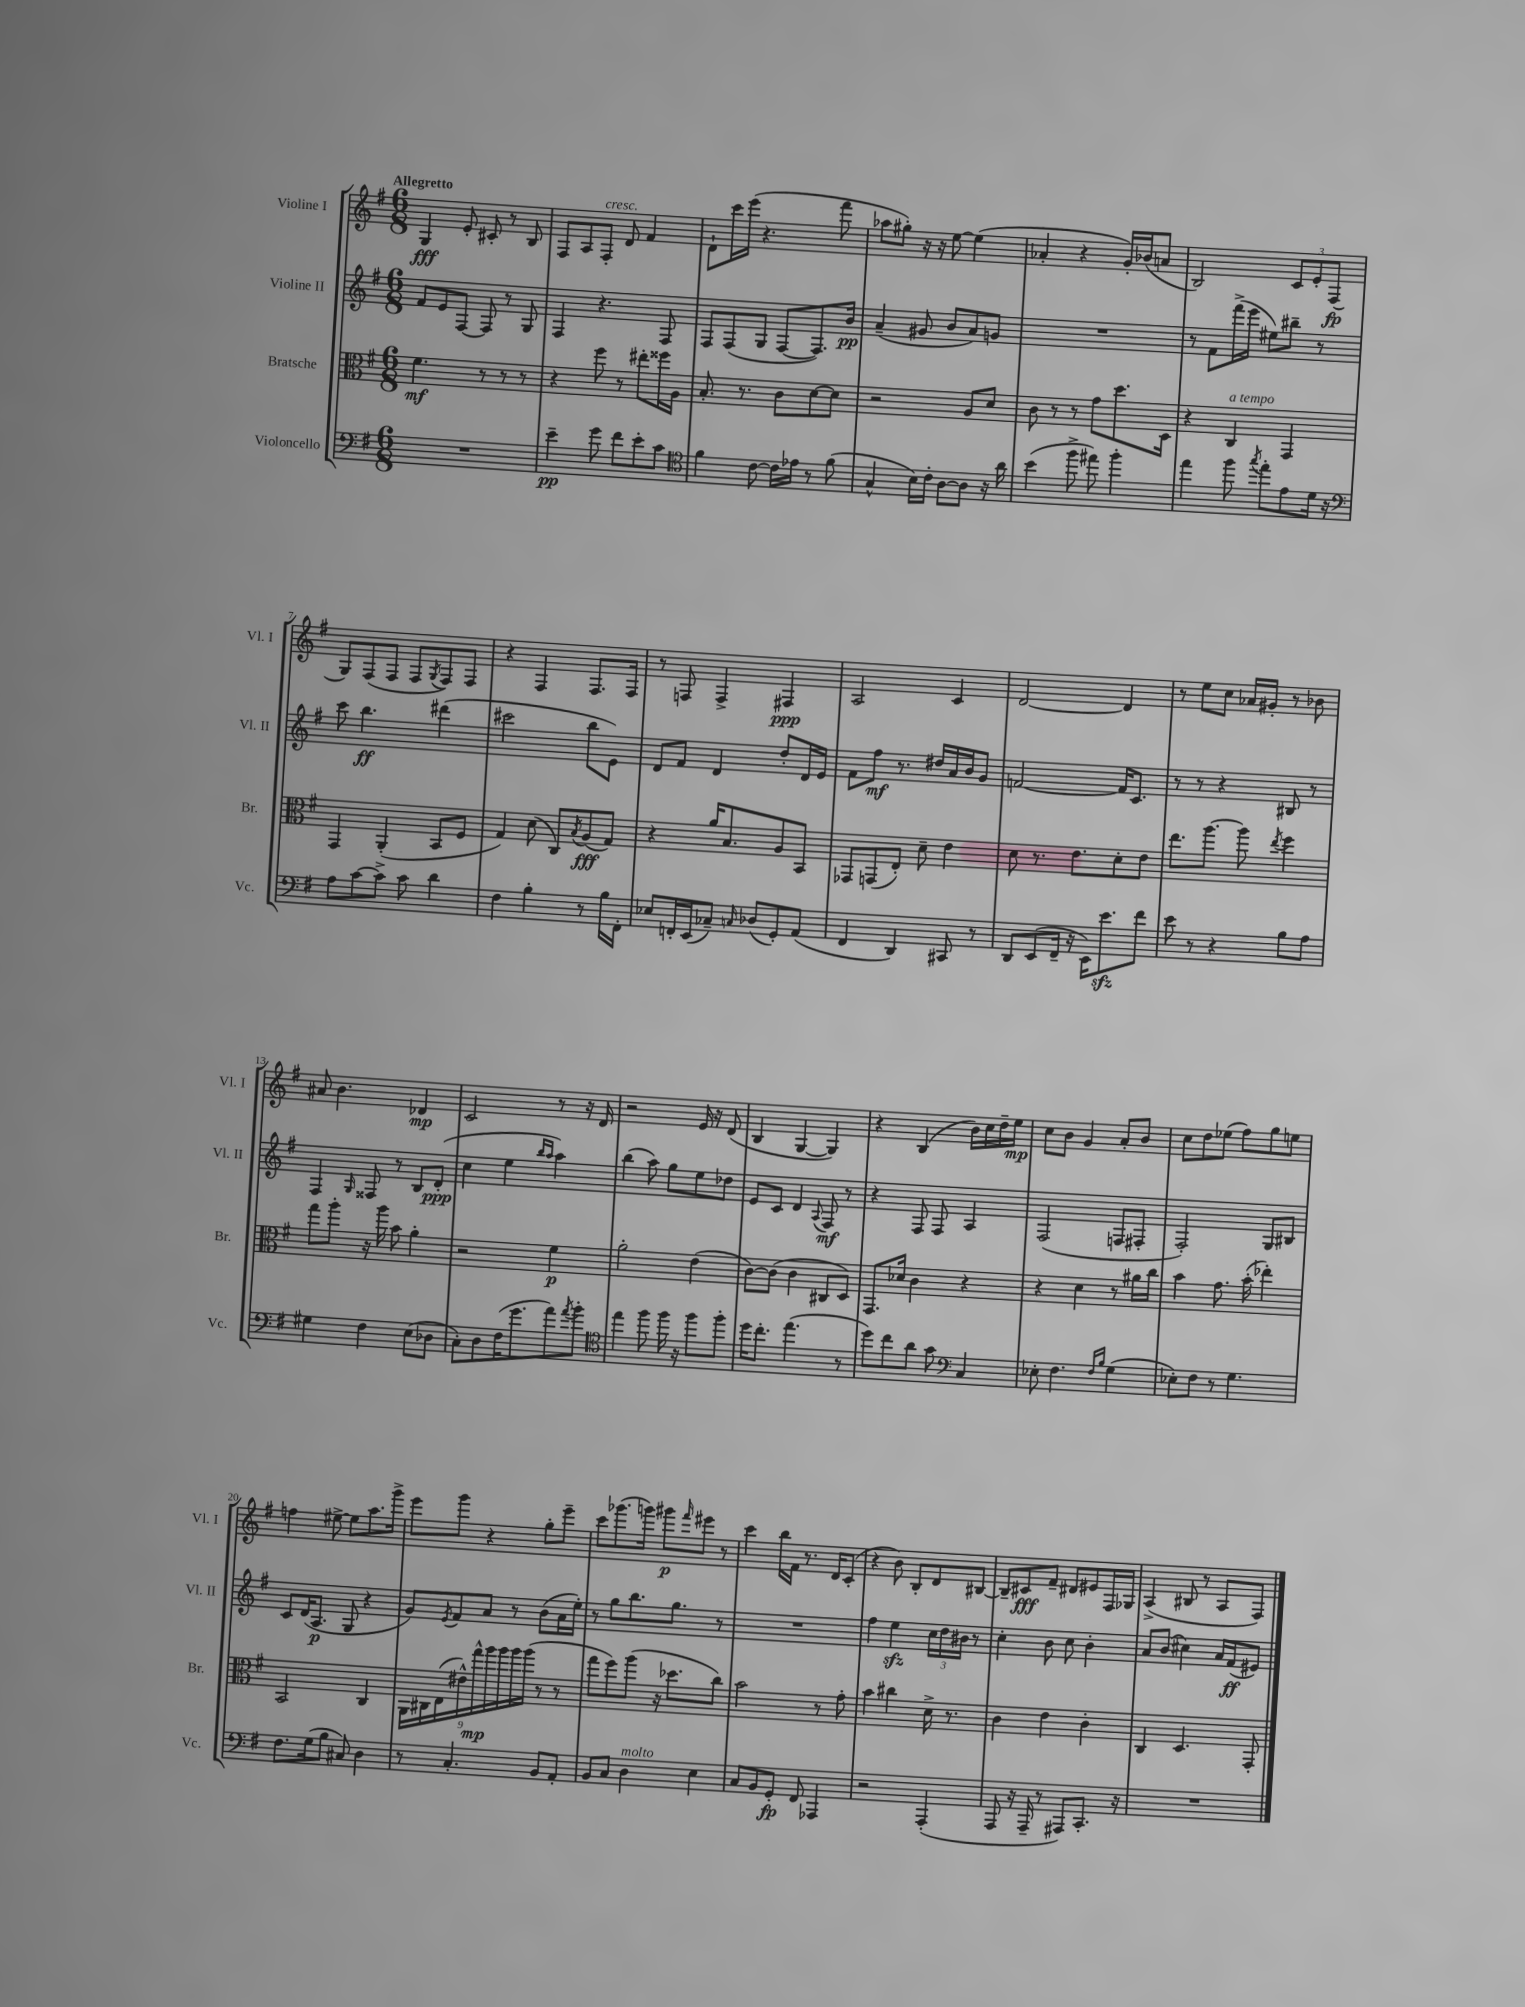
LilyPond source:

<<
\new StaffGroup <<
\new Staff = "s0" \with { instrumentName = "Violine I" shortInstrumentName = "Vl. I" } {
    \clef treble \key g \major \numericTimeSignature \time 6/8 \tempo "Allegretto"
    g4\fff e'8-. cis'8-. r8 b8 |
    fis8 a8 fis8-.^\markup { \italic "cresc." } d'8 fis'4 |
    d'8-! c'''16 e'''16( r4. fis'''8 |
    aes''8 gis''8-.) r16 r16 e''8~ e''4( |
    aes'4-. r4 g'16-.) bes'16( a'8 |
    b2) \tuplet 3/2 { c'8 e'8-. fis8\fp( } |
    g8) fis8( fis8 fis8 \acciaccatura { g8 } fis8) fis8 |
    r4 fis4 fis8. fis16 |
    r8 f8 f4-> fis4\ppp |
    a2 c'4 |
    d'2~ d'4 |
    r8 e''8 c''8 aes'16 gis'16-. r8 bes'8 |
    ais'8 b'4. des'4\mp |
    c'2 r8 r16 d'16 |
    r2 e'16 r16 d'8( |
    b4 g4~ g4) |
    r4 b4( b'16) c''16 d''16-- e''16\mp |
    c''8 b'8 g'4 a'8-. b'8 |
    c''8 d''8 ees''8( fis''8) g''8 e''8 |
    f''4 eis''8~-> eis''8 a''8. g'''16-> |
    e'''8 g'''8 r4 g''8-. e'''8-- |
    c'''8 ges'''8.( g'''16) gis'''8\p \grace { fis'''16 } eis'''8 r8 |
    c'''4 b''16 fis'16 r8. d'16 c'8-.( |
    r4 b'8) b8-. d'8 bis8~ |
    bis8-- cis'8\fff fis'8-- dis'8 eis'8 fis16 ges16 |
    a4->( bis8 r8 a8 fis8) \bar "|." |
}
\new Staff = "s1" \with { instrumentName = "Violine II" shortInstrumentName = "Vl. II" } {
    \clef treble \key g \major \numericTimeSignature \time 6/8
    fis'8 e'8 fis8~ fis8 r8 g8 |
    fis4 r4. fis8 |
    fis8 fis8( g8 fis8~ fis8.) b'16\pp |
    a'4--( gis'8 b'8 a'8) g'8 |
    R2. |
    r8 fis'8 fis'''16->( e'''16 eis''8) bis''8-- r8 |
    c'''8 b''4.\ff dis'''4( |
    cis'''2 b''8 e'8) |
    d'8 fis'8 d'4 d''8-. d'16 e'16 |
    fis'8 fis''8\mf r8. dis''16 a'16 b'16 g'8 |
    f'2~ f'16 c'8. |
    r8 r8 r4 bis8 r8 |
    fis4 \grace { g16 } fisis8 r8 b8 d'8-.\ppp( |
    c''4 e''4 \grace { b''16 a''16 } a''4) |
    b''4( a''8) g''8 e''8 des''8 |
    e'8 c'8 d'4 \appoggiatura { a8 } fis8\mf r8 |
    r4 fis8 fis8 a4 |
    fis2( f8 fis8-. |
    fis2-.) g8 bis8 |
    c'8 d'16( a8.\p g8 r4 |
    g'8) \acciaccatura { e'8 } fis'8 a'8 r8 b'8( a'16 e''16-.) |
    r8 g''8 b''8. g''8. r8 |
    R2. |
    fis''4 e''4\sfz \tuplet 3/2 { c''16 d''16 bis'16 } r8 |
    c''4-. b'8 c''8 b'4-. |
    a'8 b'8( cis''4) a'16 fis'16\ff( eis'8) \bar "|." |
}
\new Staff = "s2" \with { instrumentName = "Bratsche" shortInstrumentName = "Br." } {
    \clef alto \key g \major \numericTimeSignature \time 6/8
    fis'4.\mf r8 r8 r8 |
    r4 fis''8 r8 eis''8-. fisis''16 a16 |
    b8.-. r8. c'8 d'8~ d'8 |
    r2 a8 d'8 |
    c'8 r8 r8 g'8 d''8. d16 |
    r4 c4^\markup { \italic "a tempo" } g,4 |
    g,4 a,4-.( b,8 fis8 |
    g4) d'8( c8) \acciaccatura { b8 } a8\fff( g8) |
    r4 a'16 b8. a8 b,8 |
    ges,8 g,8( e8-.) d'8-- e'4 |
    d'8 r8. e'8. d'8-. e'8 |
    e''8. a''8.~ a''8 \acciaccatura { e''8 } fis''4 |
    g''8 a''8-. r16 a''16 b'8 a'4-. |
    r2 fis'4\p |
    a'2-. e'4( |
    c'8~) c'8( c'4 cis8 d8) |
    g,8. des'16 c'4 r4 |
    r4 d'4 r8 ais'16 c''16 |
    b'4 g'8. b'16-.( ees''4-.) |
    b,2 c4 |
    \tuplet 9/8 { a,16 cis16 e16( eis'16-^) g''16-^\mp a''16 a''16 a''16 a''16( } r8 r8 |
    g''8 fis''8) a''8( r16 des''8. c''8) |
    b'2 r8 g'8-. |
    b'4 cis''4 d'16-> r8. |
    c'4 e'4 c'4-. |
    c4 d4. g,8-. \bar "|." |
}
\new Staff = "s3" \with { instrumentName = "Violoncello" shortInstrumentName = "Vc." } {
    \clef bass \key g \major \numericTimeSignature \time 6/8
    R2. |
    e'4--\pp g'8 fis'8 e'8-. c'8 |
    \clef tenor fis'4 c'8~ c'16 ees'16 r8 fis'8( |
    g4-^ b16) c'16-. a8~ a8 r16 a'16 |
    b'4( fis''8-> eis''8) fis''4-. |
    e''4 fis''8 \acciaccatura { g''8 } e''8-. e'8 d'16 r16 |
    \clef bass a8 c'8~ c'8-> c'8 d'4 |
    fis4 b4-. r8 b16 fis,16-. |
    ees8 f,16-. e,16( ces8--) \grace { c16 } des8( g,8-.) a,8( |
    fis,4 d,4) cis,8 r8 |
    d,8 e,8( fis,16-- r16 e,16) e'8.\sfz fis'8 |
    e'8 r8 r4 b8 a8 |
    gis4 fis4 e8( des8 |
    c8-.) d8 fis16( g'8. a'8) \acciaccatura { a'8 } b'8-. |
    \clef tenor e''4 fis''8 fis''16 r16 fis''8 fis''8-. |
    d''16 c''8.-. e''4.( r8 |
    d''8) c''8 a'8 g'8 \clef bass c4 |
    ees8-. fis4. \grace { fis16 b16 } g4( |
    ees8-.) fis8 r8 g4. |
    fis8. g16( b8 cis8) d4 |
    r8 c4.-. b,8 a,8-. |
    b,8 c8 d4^\markup { \italic "molto" } e4 |
    c8 b,8 g,8-.\fp fis,8 aes,,4 |
    r2 a,,4-.( |
    a,,8 r16 a,,16-- r8 ais,,8) c,8.-. r16 |
    R2. \bar "|." |
}
>>
>>
